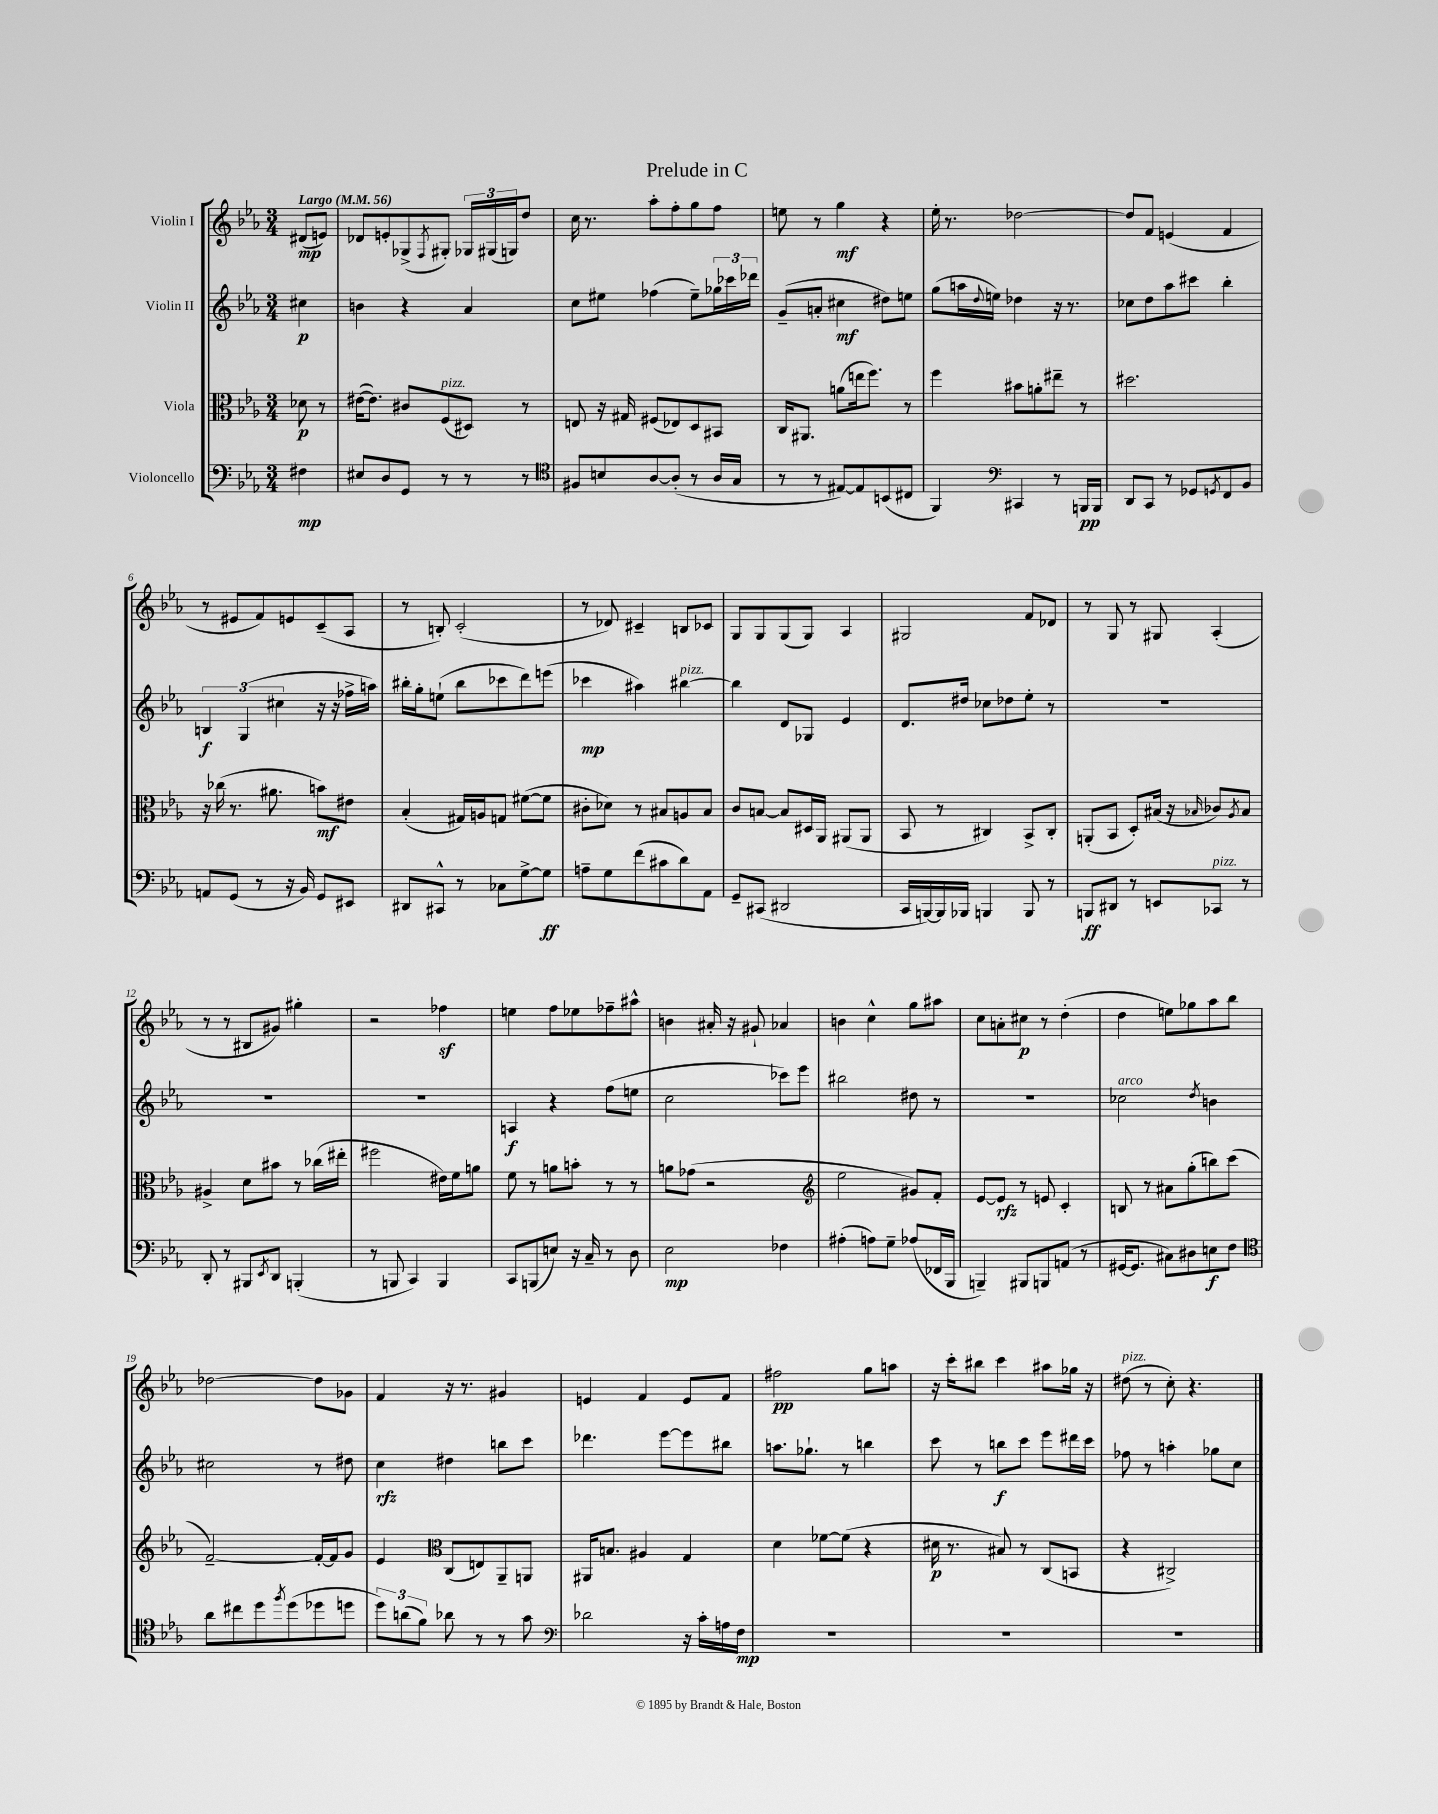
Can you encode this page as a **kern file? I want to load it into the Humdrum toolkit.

**kern	**kern	**kern	**kern
*staff4	*staff3	*staff2	*staff1
*clefF4	*clefC3	*clefG2	*clefG2
*k[b-e-a-]	*k[b-e-a-]	*k[b-e-a-]	*k[b-e-a-]
*M3/4	*M3/4	*M3/4	*M3/4
*MM56	*MM56	*MM56	*MM56
4F#\	8d-\	4cc#\	(8d#/L
.	8r	.	8e/J)
=	=	=	=
8E#/L	([16e#\LK	4b\	8d-/L
.	8.e#\]J)	.	.
8D/	.	.	8e'/
8GG/J	8c#/L	4r	(8G-^/
.	.	.	8qF/
8r	(8F/	.	8G#'/J)
8r	8D#/J)	4a-/	24G-/LL
.	.	.	(24G#/
.	.	.	24G/J)
8r	8r	.	8dd/J
=	=	=	=
*clefC4	*	*	*
8F#/L	8E/	8cc\L	16cc\
.	.	.	8.r
8B/	16r	8ee#\J	.
.	16G#/	.	.
[8A-/	(8F#/L	(4ff-\	8aa-'\L
(8A-'/]J	8E-/)	.	8ff'\
8r	8D/	8ee#~\L)	8gg\
16A-/LL	8BB#/J	24gg-\L	8ff\J
.	.	24ccc-\	.
16G/JJ	.	.	.
.	.	24ddd-\JJ	.
=	=	=	=
8r	16C/LK	(8g~/L	8ee\
.	8.AA#/J	.	.
8r	.	8a'/J	8r
[8E#/L)	(8a\L	4cc#\	4gg\
8E#/]	16ee\k	.	.
.	8.ff\J)	.	.
(8BB/	.	8dd#\L)	4r
8C#/J	8r	8ee\J	.
=	=	=	=
4FF/)	4ff\	(8gg\L	16ee-'\
.	.	.	8.r
.	.	16aa\L	.
.	.	8qqdd/	.
.	.	16ee\JJ)	.
*clefF4	*	*	*
4CC#/	8b#\L	4dd-\	[2dd-\
.	8a'\	.	.
8r	8ee#~\J	16r	.
.	.	8.r	.
16BBB/LL	8r	.	.
16BBB/JJ	.	.	.
=	=	=	=
8DD/L	2.dd#\	8cc-\L	8dd-/]L
8CC/J	.	8dd\	8f/J
8r	.	8aa-\	(4e/
8GG-/L	.	8ccc#\J	.
8qGG/	.	.	.
8FF/	.	4bb-'\	4f/
8BB-/J	.	.	.
=	=	=	=
8AA/L	16r	6B/	8r
.	(16cc-\	.	.
(8GG/J	8.r	.	8e#/L
.	.	(6G/	.
8r	.	.	8f/)
.	8.a#\	.	.
.	.	6cc#\	.
16r	.	.	8e/
16BB-/)	.	.	.
8GG/L	8b\L)	16r	(8c~/
.	.	16r	.
8EE#/J	8e#\J	16ff-^\LL	8A-/J
.	.	16aa\JJ)	.
=	=	=	=
8DD#/L	(4B-'/	16bb#'\LL	8r
.	.	16gg'\J	.
8CC#^^/J	.	(8ee`\J	8B'/)
8r	16G#/LL)	8bb#\L	(2c'/
.	16A/J	.	.
8C-\L	8G/J	8ccc-\	.
[8G^\	([8f#\L	8ddd\)	.
8G\]J	8f#\]J	(8eee\J	.
=	=	=	=
8A~\L	8c#'\L	4ccc-\	8r
8G\	8d-\J)	.	8d-/)
(8f\	8r	4aa#\)	4c#~/
8c#\	8B#/L	.	.
8d\)	8A/	[4bb#\	8B/L
8AA-\J	8B#/J	.	8c-/J
=	=	=	=
8GG~/L	8c/L	4bb#\]	8G/L
(8CC#/J	[8B/J	.	8G/
2DD#/	8B/]L	8d/L	(8G/
.	16D#/L	8G-/J	8G/J)
.	16AA-/JJ	.	.
.	(8AA#/L	4e-/	4A-/
.	8AA#/J	.	.
=	=	=	=
16CC/LL	8BB-/	8.d/L	2G#/
[16BBB/)	.	.	.
16BBB/]	8r	.	.
16BBB-/JJ	.	16dd#/Jk	.
4BBB/	4C#/)	8cc-\L	.
.	.	8dd-\	.
8BBB/	8BB-^/L	8ee-'\J	8f/L
8r	8C#'/J	8r	8d-/J
=	=	=	=
8BBB/L	(8AA'/L	2.r	8r
8DD#/J	8BB-/J	.	8G/
8r	8D'/L)	.	8r
8EE/L	(16B#/Jk	.	8G#/
.	16r	.	.
.	16qqB-/	.	.
8CC-/J	8c-/L)	.	(4A-'/
.	8qA-/	.	.
8r	8B-/J	.	.
=	=	=	=
8DD'/	4A#^/	2.r	8r
8r	.	.	8r
8BBB#/L	8d\L	.	8B#/L
8qEE-/	.	.	.
8DD/J	8b#\J	.	8g#/J)
(4BBB'/	8r	.	4gg#'\
.	(16cc-\LL	.	.
.	16ee#'\JJ	.	.
=	=	=	=
8r	2ff#\	2.r	2r
8BBB/	.	.	.
4CC/)	.	.	.
4BBB/	16e#\LL)	.	4ff-\
.	16f\J	.	.
.	8a\J	.	.
=	=	=	=
8CC/L	8f\	4A/	4ee\
(8BBB/	8r	.	.
8E/J)	8a\L	4r	8ff\L
16r	8b'\J	.	8ee-\
16C~/	.	.	.
8r	8r	(8ff\L	8ff-~\
8D\	8r	8ee\J	8aa#^^\J
=	=	=	=
2E-\	8a\L	2cc\	4b\
.	(8g-\J	.	.
.	2r	.	16a#'/
.	.	.	16r
.	.	.	8g#`/
4F-\	.	8ccc-\L)	4a-/
.	.	8eee-\J	.
=	=	=	=
*	*clefG2	*	*
(4A#'\	2ee-\	2bb#\	4b\
8A\L)	.	.	4cc^^\
8G~\J	.	.	.
(8A-/L	8g#/L)	8dd#\	8gg\L
16FF-/L	8f'/J	8r	8aa#\J
16BBB-/JJ	.	.	.
=	=	=	=
4BBB~/)	[8e-/L	2.r	8cc\L
.	8e-/]J	.	8a'\
8BBB#/L	8r	.	8cc#\J
8BBB/	8e/	.	8r
(8AA/J	4c'/	.	(4dd'\
8r	.	.	.
=	=	=	=
[16GG#/LK	8B/	2cc-\	4dd\
8.GG#/]J	.	.	.
.	8r	.	.
8C#\L)	8a#\L	.	8ee\L)
8D#\	(8gg'\	.	8gg-\
.	.	8qdd/	.
8E\	8bb\)	4b\	8aa-\
8F\J	(8ccc\J	.	8bb-\J
=	=	=	=
*clefC4	*	*	*
8a-\L	[2f~/)	2cc#\	[2dd-\
8cc#\	.	.	.
8dd\	.	.	.
8qff/	.	.	.
(8dd\	.	.	.
8dd-\	16f'/_LL	8r	8dd-\]L
.	16f/]J	.	.
8dd\J	8g/J	8dd#\	8g-\J
=	=	=	=
12dd\L)	4e-/	4cc\	4f/
(12a\	.	.	.
12f\J)	.	.	.
*	*clefC3	*	*
8a-\	(8C/L	4dd#\	16r
.	.	.	8.r
8r	8E/)	.	.
8r	8AA-~/	8bb\L	4g#/
8g\	8AA/J	8ccc\J	.
=	=	=	=
*clefF4	*	*	*
2d-\	16AA#/LK	4.ddd-\	4e/
.	8.B/J	.	.
.	4A#/	.	4f/
.	.	[8eee-\L	.
16r	4G/	8eee-\]	8e/L
16c'\LL	.	.	.
16A\	.	8bb#\J	8f/J
16F\JJ	.	.	.
=	=	=	=
2.r	4d\	8.aa\L	2ff#\
.	.	8.gg-`\J	.
.	[8f-\L	.	.
.	(8f-\]J	8r	.
.	4r	4bb\	8gg\L
.	.	.	8aa\J
=	=	=	=
2.r	16d#\	8ccc\	16r
.	8.r	.	16ccc'\LK
.	.	8r	8bb#\J
.	8B#/)	8bb\L	4ccc\
.	8r	8ccc\J	.
.	(8C/L	8eee-\L	8aa#\L
.	8BB/J	16ddd#\L	16gg-\Jk
.	.	16ccc\JJ	16r
=	=	=	=
2.r	4r	8ff-\	(8dd#\
.	.	8r	8r
.	2C#^/)	4aa'\	8cc'\)
.	.	.	4.r
.	.	8gg-\L	.
.	.	8cc\J	.
==	==	==	==
*-	*-	*-	*-
